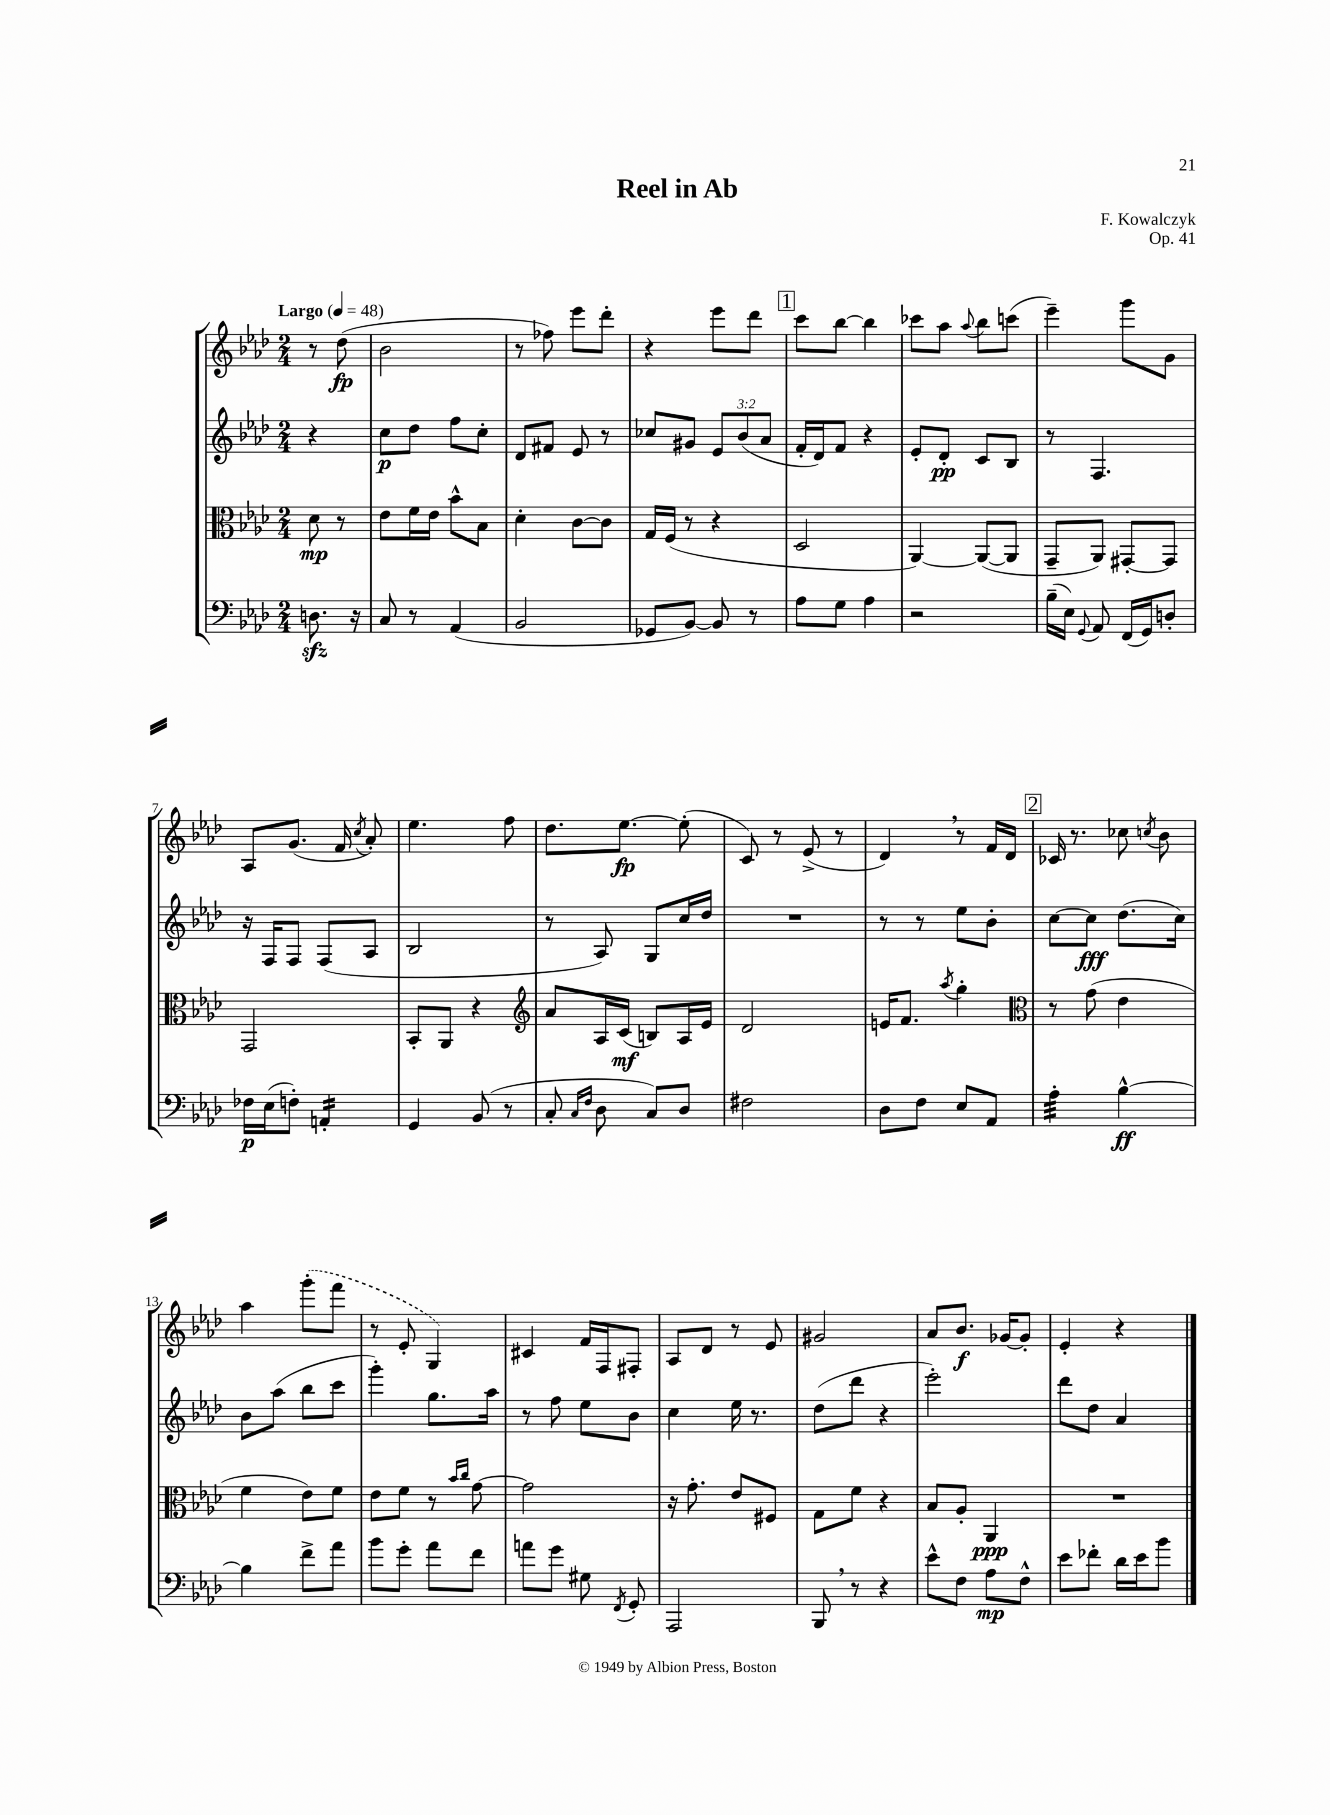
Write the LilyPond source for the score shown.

\header { title = "Reel in Ab" composer = "F. Kowalczyk" opus = "Op. 41" }
<<
\new StaffGroup <<
\new Staff = "s0" {
    \clef treble \key aes \major \numericTimeSignature \time 2/4 \partial 4 \tempo "Largo" 4 = 48
    \autoBeamOff r8 des''8\fp( |
    bes'2 |
    r8 fes''8) ees'''8[ des'''8]-. |
    r4 ees'''8[ des'''8] |
    \mark \markup { \box "1" } c'''8[ bes''8]~ bes''4 |
    ces'''8[ aes''8] \appoggiatura { aes''8 } bes''8[ c'''8]( |
    ees'''4--) g'''8[ g'8] |
    aes8[ g'8.]( f'16 \acciaccatura { c''8 } aes'8-.) |
    ees''4. f''8 |
    des''8.[ ees''8.]~\fp ees''8-.( |
    c'8) r8 ees'8->( r8 |
    des'4) \breathe r8 f'16[ des'16] |
    \mark \markup { \box "2" } ces'16 r8. ces''8 \acciaccatura { c''8 } bes'8 |
    aes''4 \once \slurDashed g'''8[-.( f'''8] |
    r8 ees'8-. g4) |
    cis'4 f'16[ f16 fis8]-. |
    aes8[ des'8] r8 ees'8 |
    gis'2 |
    aes'8[ bes'8.]\f ges'16[~ ges'8]-. |
    ees'4-. r4 \bar "|." |
}
\new Staff = "s1" {
    \clef treble \key aes \major \numericTimeSignature \time 2/4 \override Staff.TupletNumber.text = #tuplet-number::calc-fraction-text \partial 4
    \autoBeamOff r4 |
    c''8[\p des''8] f''8[ c''8]-. |
    des'8[ fis'8] ees'8 r8 |
    ces''8[ gis'8] \tuplet 3/2 { ees'8[ bes'8( aes'8] } |
    \mark \markup { \box "1" } f'16[-. des'16) f'8] r4 |
    ees'8[-. des'8]-.\pp c'8[ bes8] |
    r8 f4. |
    r16 f16[ f8] f8[( aes8] |
    bes2 |
    r8 aes8) g8[ c''16 des''16] |
    R2 |
    r8 r8 ees''8[ bes'8]-. |
    \mark \markup { \box "2" } c''8[~ c''8]\fff des''8.[( c''16]) |
    bes'8[ aes''8]( bes''8[ c'''8] |
    g'''4-.) g''8.[ aes''16] |
    r8 f''8 ees''8[ bes'8] |
    c''4 ees''16 r8. |
    des''8[( des'''8] r4 |
    ees'''2-.) |
    des'''8[ des''8] aes'4 \bar "|." |
}
\new Staff = "s2" {
    \clef alto \key aes \major \numericTimeSignature \time 2/4 \partial 4
    \autoBeamOff des'8\mp r8 |
    ees'8[ f'16 ees'16] bes'8[-^ bes8] |
    des'4-. c'8[~ c'8] |
    g16[ f16]( r8 r4 |
    \mark \markup { \box "1" } des2 |
    aes,4~) aes,8[~( aes,8] |
    g,8[-- aes,8]) gis,8[~-. gis,8] |
    g,2 |
    bes,8[-. aes,8] r4 |
    \clef treble aes'8[ aes16 c'16]\mf( b8[) aes16 ees'16] |
    des'2 |
    e'16[ f'8.] \acciaccatura { aes''8 } g''4-. |
    \mark \markup { \box "2" } \clef alto r8 g'8( ees'4 |
    f'4 ees'8[) f'8] |
    ees'8[ f'8] r8 \grace { bes'16[ c''16] } g'8~ |
    g'2 |
    r16 g'8.-. ees'8[ fis8] |
    g8[ f'8] r4 |
    bes8[ aes8]-. aes,4\ppp |
    R2 \bar "|." |
}
\new Staff = "s3" {
    \clef bass \key aes \major \numericTimeSignature \time 2/4 \partial 4
    \autoBeamOff d8.\sfz r16 |
    c8 r8 aes,4( |
    bes,2 |
    ges,8[ bes,8]~) bes,8 r8 |
    \mark \markup { \box "1" } aes8[ g8] aes4 |
    r2 |
    bes16[--( ees16]) \appoggiatura { g,8 } aes,8 f,16[( g,16) d8]-. |
    fes16[\p ees16( f8]-.) a,4:16-. |
    g,4 bes,8( r8 |
    c8-. \grace { c16[ f16] } des8 c8[) des8] |
    fis2 |
    des8[ f8] ees8[ aes,8] |
    \mark \markup { \box "2" } aes4:32-. bes4~-^\ff |
    bes4 f'8[-> aes'8] |
    bes'8[ g'8]-. aes'8[ f'8] |
    a'8[ g'8] gis8 \acciaccatura { f,8 } g,8-. |
    aes,,2 |
    bes,,8 \breathe r8 r4 |
    ees'8[-^ f8] aes8[\mp f8]-^ |
    ees'8[ fes'8]-. des'16[ ees'16 bes'8] \bar "|." |
}
>>
>>
